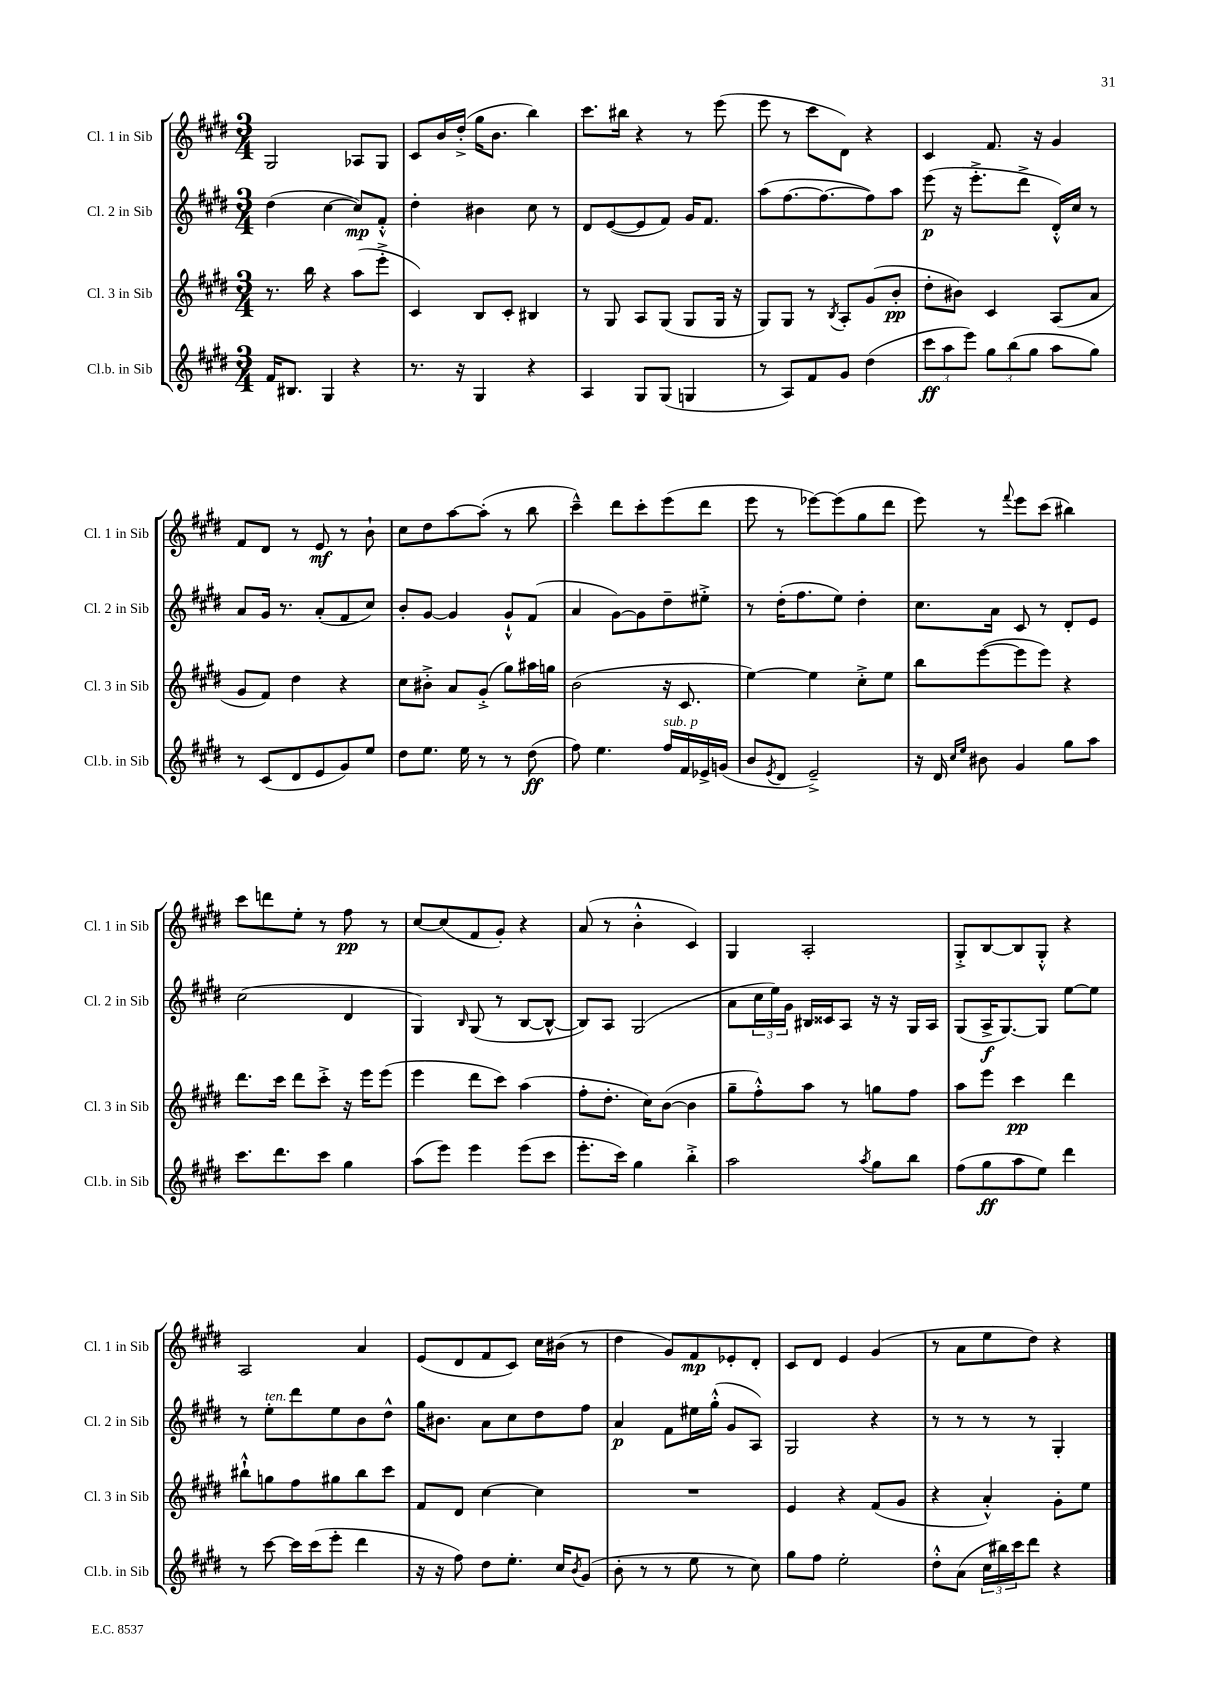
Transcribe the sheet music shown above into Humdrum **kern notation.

**kern	**dynam	**kern	**dynam	**kern	**dynam	**kern	**dynam
*part4	*part4	*part3	*part3	*part2	*part2	*part1	*part1
*staff4	*staff4	*staff3	*staff3	*staff2	*staff2	*staff1	*staff1
*I"Cl.b. in Sib	*	*I"Cl. 3 in Sib	*	*I"Cl. 2 in Sib	*	*I"Cl. 1 in Sib	*
*I'Cl.b. in Sib	*	*I'Cl. 3 in Sib	*	*I'Cl. 2 in Sib	*	*I'Cl. 1 in Sib	*
*clefG2	*	*clefG2	*	*clefG2	*	*clefG2	*
*k[f#c#g#d#]	*	*k[f#c#g#d#]	*	*k[f#c#g#d#]	*	*k[f#c#g#d#]	*
*M3/4	*	*M3/4	*	*M3/4	*	*M3/4	*
=87	=87	=87	=87	=87	=87	=87	=87
16f#/KL	.	8.r	.	(4dd#\	.	2G#/	.
8.B#X/J	.	.	.	.	.	.	.
.	.	16bb\	.	.	.	.	.
4G#/	.	4r	.	[4cc#\	.	.	.
4r	.	(8aa\L	.	8cc#/L])	mp	8A-X/L	.
.	.	8eee'^\J	.	8f#'^^/J	.	8G#/J	.
=88	=88	=88	=88	=88	=88	=88	=88
8.r	.	4c#/)	.	4dd#'\	.	8c#/L	.
.	.	.	.	.	.	16b/L	.
16r	.	.	.	.	.	(16dd#'^/JJ	.
4G#/	.	8B/L	.	4b#X\	.	16gg#\KL	.
.	.	.	.	.	.	8.b\J	.
.	.	8c#'/J	.	.	.	.	.
4r	.	4B#X/	.	8cc#\	.	4bb\)	.
.	.	.	.	8r	.	.	.
=89	=89	=89	=89	=89	=89	=89	=89
4A/	.	8r	.	8d#/L	.	8.ccc#\L	.
.	.	8G#/	.	([8e/	.	.	.
.	.	.	.	.	.	16bb#X\Jk	.
8G#/L	.	8A/L	.	8e/]	.	4r	.
(8G#/J	.	(8G#/J	.	8f#/J)	.	.	.
4Gn/	.	8G#/L	.	16g#/KL	.	8r	.
.	.	.	.	8.f#/J	.	.	.
.	.	16G#/Jk	.	.	.	(8eee\	.
.	.	16r	.	.	.	.	.
=90	=90	=90	=90	=90	=90	=90	=90
8r	.	8G#/L)	.	(8aa\L	.	8eee\	.
8A/L)	.	8G#/J	.	[8.ff#\	.	8r	.
8f#/	.	8r	.	.	.	8ccc#\L	.
.	.	.	.	8.ff#\_	.	.	.
.	.	8qB/	.	.	.	.	.
8g#/J	.	8A'/L	.	.	.	8d#\J)	.
(4dd#\	.	(8g#/	.	8ff#\])	.	4r	.
.	.	8b'/J	pp	8aa\J	.	.	.
=91	=91	=91	=91	=91	=91	=91	=91
12ccc#\L	ff	8dd#'\L	.	(8eee\	p	4c#/	.
12aa\	.	.	.	.	.	.	.
.	.	8b#X\J)	.	16r	.	.	.
12eee\J)	.	.	.	.	.	.	.
.	.	.	.	8.eee'^\L	.	.	.
12gg#\L	.	4c#/	.	.	.	8.f#/	.
(12bb\	.	.	.	.	.	.	.
.	.	.	.	8ddd#^\J	.	.	.
12gg#\J	.	.	.	.	.	.	.
.	.	.	.	.	.	16r	.
8aa\L	.	(8A/L	.	16d#'^^/LL)	.	4g#/	.
.	.	.	.	16cc#/JJ	.	.	.
8gg#\J)	.	8a/J	.	8r	.	.	.
!!LO:LB:g=z
=92	=92	=92	=92	=92	=92	=92	=92
8r	.	8g#/L	.	8a/L	.	8f#/L	.
(8c#/L	.	8f#/J)	.	16g#/Jk	.	8d#/J	.
.	.	.	.	8.r	.	.	.
8d#/	.	4dd#\	.	.	.	8r	.
8e/	.	.	.	(8a'/L	.	8e/	mf
8g#/)	.	4r	.	8f#/	.	8r	.
8ee/J	.	.	.	8cc#/J)	.	8b`\	.
=93	=93	=93	=93	=93	=93	=93	=93
8dd#\L	.	8cc#\L	.	8b'/L	.	8cc#\L	.
8.ee\J	.	8b#X'^\J	.	[8g#/J	.	8dd#\	.
.	.	8a/L	.	4g#/]	.	[8aa\	.
16ee\	.	.	.	.	.	.	.
8r	.	(8g#'^/J	.	.	.	(8aa'\J]	.
8r	.	8gg#\L)	.	8g#`^^/L	.	8r	.
(8dd#\	ff	16aa#X\L	.	(8f#/J	.	8bb\	.
.	.	16ggn\JJ	.	.	.	.	.
=94	=94	=94	=94	=94	=94	=94	=94
8ff#\)	.	(2b\	.	4a/	.	4ccc#~^^\)	.
4.ee\	.	.	.	.	.	.	.
.	.	.	.	[8g#\L)	.	8ddd#\L	.
.	.	.	.	8g#\]	.	8ccc#'\	.
!LO:TX:a:i:t=sub. p	!	!	!	!	!	!	!
16ff#/LL	.	16r	.	8dd#~\	.	(8eee\	.
16f#/	.	8.c#/	.	.	.	.	.
16e-X^/	.	.	.	8ee#X'^\J	.	8ddd#\J	.
(16gn/JJ	.	.	.	.	.	.	.
=95	=95	=95	=95	=95	=95	=95	=95
8b/L	.	[4ee\)	.	8r	.	8eee\	.
8qe/	.	.	.	.	.	.	.
8d#/J	.	.	.	(16dd#'\KL	.	8r	.
.	.	.	.	8.ff#\	.	.	.
2e~^/)	.	4ee\]	.	.	.	[8eee-X\L)	.
.	.	.	.	8ee\J)	.	(8eee-\]	.
.	.	8cc#'^\L	.	4dd#'\	.	8gg#\	.
.	.	8ee\J	.	.	.	8ddd#\J	.
=96	=96	=96	=96	=96	=96	=96	=96
16r	.	8bb\L	.	8.cc#\L	.	8eee\)	.
16d#/	.	.	.	.	.	.	.
16qqcc#/LL	.	.	.	.	.	.	.
16qqee/JJ	.	.	.	.	.	.	.
8b#X\	.	([8eee\	.	.	.	8r	.
.	.	.	.	16a\Jk	.	.	.
.	.	.	.	.	.	8qqfff#/	.
4g#/	.	8eee\]	.	8c#/	.	8eee\L	.
.	.	8eee\J)	.	8r	.	(8ccc#\J	.
8gg#\L	.	4r	.	8d#'/L	.	4bb#X\)	.
8aa\J	.	.	.	8e/J	.	.	.
!!LO:LB:g=z
=97	=97	=97	=97	=97	=97	=97	=97
8.ccc#\L	.	8.ddd#\L	.	(2cc#\	.	8ccc#\L	.
.	.	.	.	.	.	8dddn\	.
8.ddd#\	.	16ccc#\Jk	.	.	.	.	.
.	.	8ddd#\L	.	.	.	8ee'\J	.
8ccc#\J	.	8ccc#'^\J	.	.	.	8r	.
4gg#\	.	16r	.	4d#/	.	8ff#\	pp
.	.	16eee\KL	.	.	.	.	.
.	.	(8eee\J	.	.	.	8r	.
=98	=98	=98	=98	=98	=98	=98	=98
(8aa\L	.	4eee\	.	4G#/)	.	[8cc#/L	.
8eee\J)	.	.	.	.	.	(8cc#/]	.
.	.	.	.	16qqB/	.	.	.
4eee\	.	8ddd#\L	.	(8G#/	.	8f#/	.
.	.	8ccc#\J)	.	8r	.	8g#'/J)	.
(8eee\L	.	(4aa\	.	[8B/L	.	4r	.
8ccc#\J	.	.	.	8B^^/J_	.	.	.
=99	=99	=99	=99	=99	=99	=99	=99
8.eee'\L	.	8ff#'\L	.	8B/L])	.	(8a/	.
.	.	8.dd#'\J	.	8A/J	.	8r	.
16ccc#\Jk)	.	.	.	.	.	.	.
4gg#\	.	.	.	(2G#/	.	4b'^^\	.
.	.	16cc#\KL)	.	.	.	.	.
.	.	([8b\J	.	.	.	.	.
4bb'^\	.	4b\]	.	.	.	4c#/)	.
=100	=100	=100	=100	=100	=100	=100	=100
2aa\	.	8gg#~\L	.	8a\L	.	4G#/	.
.	.	8ff#'^^\)	.	24cc#\L	.	.	.
.	.	.	.	24ee\)	.	.	.
.	.	.	.	24g#\JJ	.	.	.
.	.	8aa\J	.	16B#X/LL	.	2A'/	.
.	.	.	.	16c##X/J	.	.	.
.	.	8r	.	8A/J	.	.	.
8qaa/	.	.	.	.	.	.	.
8gg#\L	.	8ggn\L	.	16r	.	.	.
.	.	.	.	16r	.	.	.
8bb\J	.	8ff#\J	.	16G#/LL	.	.	.
.	.	.	.	16A/JJ	.	.	.
=101	=101	=101	=101	=101	=101	=101	=101
(8ff#\L	.	8aa\L	.	(8G#/L	.	8G#'^/L	.
8gg#\	ff	8eee\J	.	16A^/K	f	[8B/	.
.	.	.	.	[8.G#/)	.	.	.
8aa\	.	4ccc#\	pp	.	.	8B/]	.
8ee\J)	.	.	.	8G#/J]	.	8G#'^^/J	.
4ddd#\	.	4ddd#\	.	[8ee\L	.	4r	.
.	.	.	.	8ee\J]	.	.	.
!!LO:LB:g=z
=102	=102	=102	=102	=102	=102	=102	=102
8r	.	8bb#X`^^\L	.	8r	.	2A/	.
!	!	!	!	!LO:TX:a:i:t=ten.	!	!	!
[8ccc#\	.	8ggn\	.	8ee'\L	.	.	.
16ccc#\LL]	.	8ff#\	.	8ddd#\	.	.	.
(16ccc#\J	.	.	.	.	.	.	.
8eee'\J	.	8gg#X\	.	8ee\	.	.	.
4ddd#\	.	8bb#\	.	8b\	.	4a/	.
.	.	8ccc#\J	.	8dd#^^\J	.	.	.
=103	=103	=103	=103	=103	=103	=103	=103
16r	.	8f#/L	.	16gg#\KL	.	(8e/L	.
16r	.	.	.	8.b#X\J	.	.	.
8ff#\)	.	8d#/J	.	.	.	8d#/	.
8dd#\L	.	[4cc#\	.	8a\L	.	8f#/	.
8.ee'\J	.	.	.	8cc#\	.	8c#/J)	.
.	.	4cc#\]	.	8dd#\	.	16cc#\LL	.
16cc#/KL	.	.	.	.	.	(16b#X\JJ	.
8qb/	.	.	.	.	.	.	.
(8g#/J	.	.	.	8ff#\J	.	8r	.
=104	=104	=104	=104	=104	=104	=104	=104
8b'\	.	2.r	.	4a/	p	4dd#\	.
8r	.	.	.	.	.	.	.
8r	.	.	.	8f#\L	.	8g#/L)	.
8ee\	.	.	.	16ee#X\L	.	8f#/	mp
.	.	.	.	(16gg#'^^\JJ	.	.	.
8r	.	.	.	8g#/L	.	8e-X'/	.
8cc#\)	.	.	.	8A/J)	.	8d#'/J	.
=105	=105	=105	=105	=105	=105	=105	=105
8gg#\L	.	4e/	.	2G#/	.	8c#/L	.
8ff#\J	.	.	.	.	.	8d#/J	.
2ee'\	.	4r	.	.	.	4e/	.
.	.	(8f#/L	.	4r	.	(4g#/	.
.	.	8g#/J	.	.	.	.	.
=106	=106	=106	=106	=106	=106	=106	=106
8dd#'^^\L	.	4r	.	8r	.	8r	.
(8a\J	.	.	.	8r	.	8a\L	.
24cc#\LL	.	4a'^^/)	.	8r	.	8ee\	.
24bb#X\)	.	.	.	.	.	.	.
24ccc#\J	.	.	.	.	.	.	.
8ddd#\J	.	.	.	8r	.	8dd#\J)	.
4r	.	8g#'\L	.	4G#'/	.	4r	.
.	.	8ee\J	.	.	.	.	.
==	==	==	==	==	==	==	==
*-	*-	*-	*-	*-	*-	*-	*-
